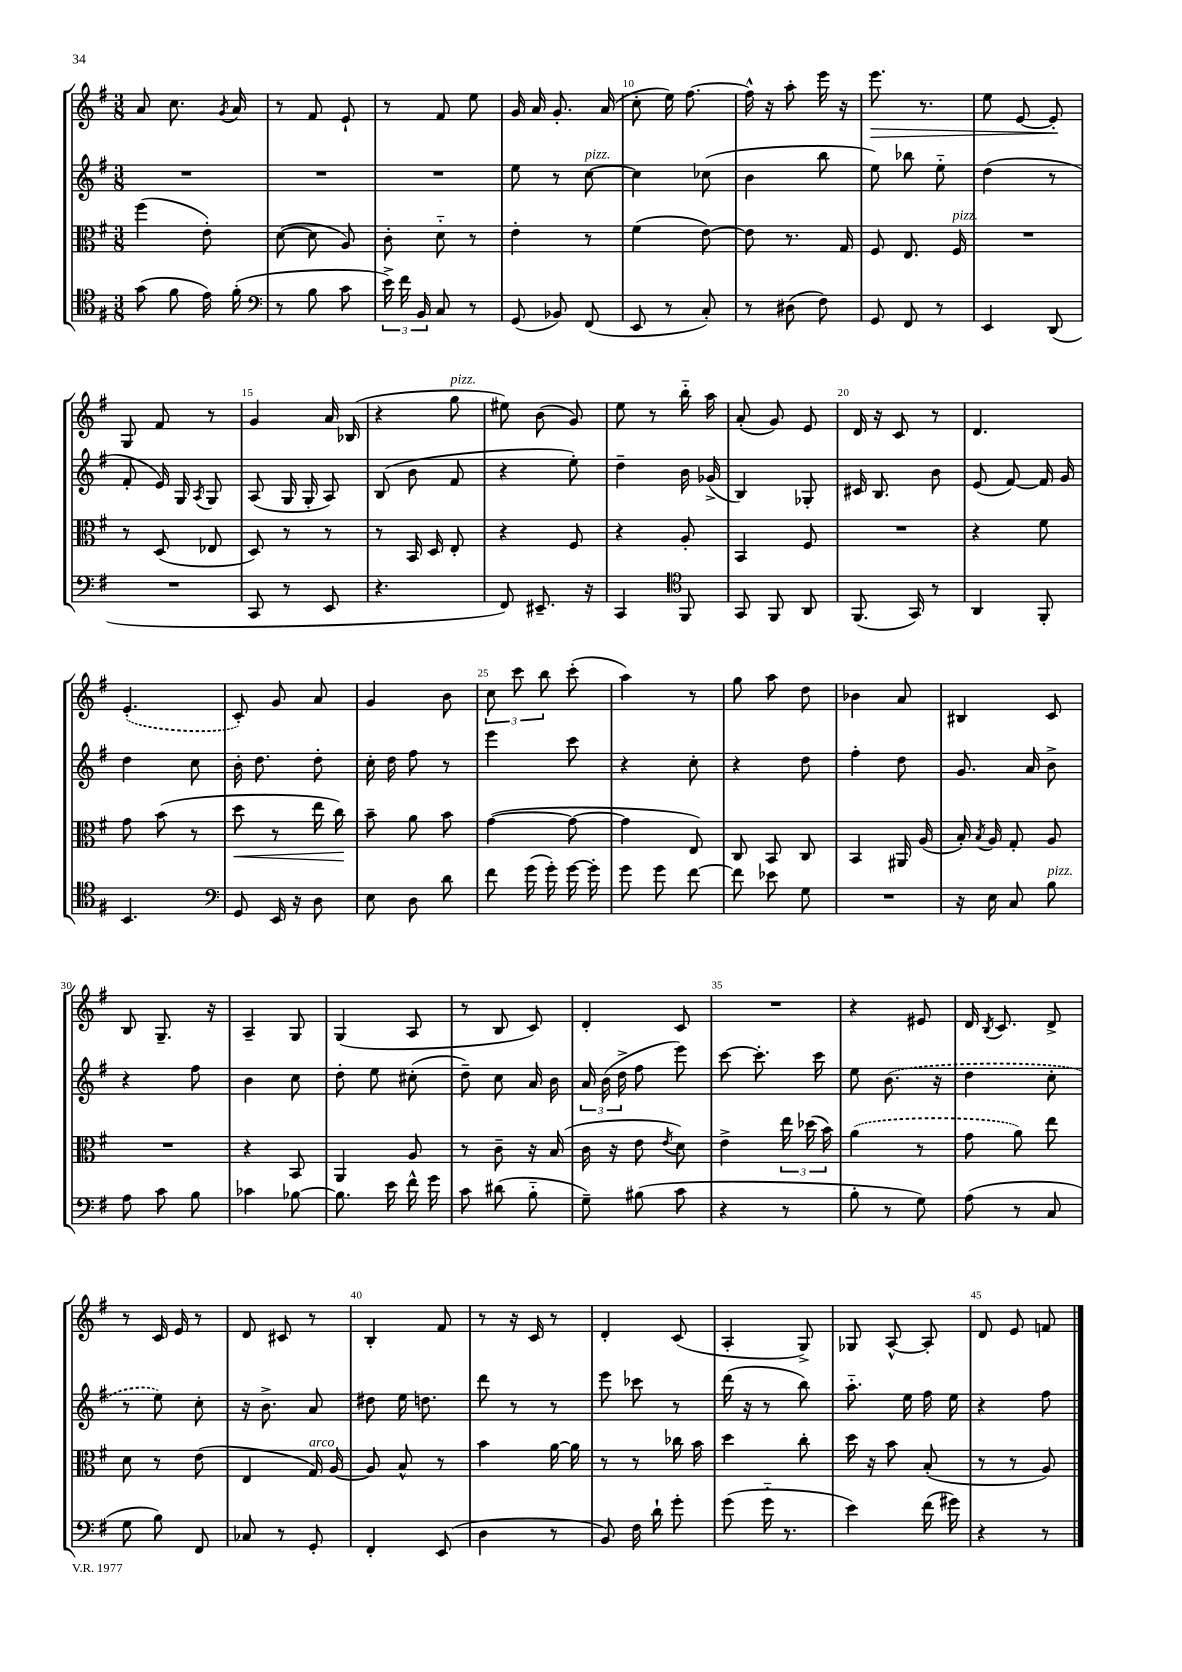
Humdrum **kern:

**kern	**kern	**kern	**kern
*staff4	*staff3	*staff2	*staff1
*clefC4	*clefC3	*clefG2	*clefG2
*k[f#]	*k[f#]	*k[f#]	*k[f#]
*M3/8	*M3/8	*M3/8	*M3/8
(8g	(4ff#	4.r	8a
8f#	.	.	8.cc
16e)	8e')	.	.
.	.	.	8qg
(16f#'	.	.	16a
=	=	=	=
*clefF4	*	*	*
8r	([8d	4.r	8r
8B	8d]	.	8f#
8c	8A)	.	8e`
=	=	=	=
24e^)	8c'	4.r	8r
24f#	.	.	.
24BB	.	.	.
8C	8d'~	.	8f#
8r	8r	.	8ee
=	=	=	=
(8GG	4e'	8ee	16g
.	.	.	16a
8BB-)	.	8r	8.g'
(8FF#	8r	[8cc	.
.	.	.	(16a
=	=	=	=
8EE	(4f#	4cc]	8cc'
8r	.	.	16ee)
.	.	.	[8.ff#
8C')	[8e)	(8cc-	.
=	=	=	=
8r	8e]	4b	16ff#^^]
.	.	.	16r
(8D#	8.r	.	8aa'
8F#)	.	8bb	16eee
.	16G	.	16r
=	=	=	=
8GG	8F#	8ee)	8.eee
8FF#	8.E	8bb-	.
.	.	.	8.r
8r	.	8ee'~	.
.	16F#	.	.
=	=	=	=
4EE	4.r	(4dd	8ee
.	.	.	[8e
(8DD	.	8r	8e']
=	=	=	=
4.r	8r	8f#'	8G
.	(8D	16e)	8f#
.	.	16G	.
.	.	8qA	.
.	8E-	8G	8r
=	=	=	=
8CC	8D)	(8A	4g
8r	8r	16G	.
.	.	16G'	.
8EE	8r	8A)	16a
.	.	.	(16B-
=	=	=	=
4.r	8r	(8B	4r
.	16BB	8b	.
.	16D	.	.
.	8E'	8f#	8gg
=	=	=	=
8FF#)	4r	4r	8ee#)
8.EE#~	.	.	(8b
.	8F#	8ee')	8g)
16r	.	.	.
=	=	=	=
4CC	4r	4dd~	8ee
.	.	.	8r
*clefC4	*	*	*
8FF#	8A'	16b	16bb'~
.	.	(16g-^	16aa
=	=	=	=
8GG	4BB	4B)	(8a'
8FF#	.	.	8g)
8AA	8F#	8G-'	8e
=	=	=	=
(8.FF#	4.r	16c#	16d
.	.	8.B	16r
.	.	.	8c
16GG)	.	.	.
8r	.	8b	8r
=	=	=	=
4AA	4r	(8e	4.d
.	.	[8f#)	.
8FF#'	8f#	16f#]	.
.	.	16g	.
=	=	=	=
4.BB	8g	4dd	(4.e'
.	(8b	.	.
.	8r	8cc	.
=	=	=	=
*clefF4	*	*	*
8GG	8dd	16b'	8c')
.	.	8.dd	.
16EE	8r	.	8g
16r	.	.	.
8D	16ee	8dd'	8a
.	16cc)	.	.
=	=	=	=
8E	8b~	16cc'	4g
.	.	16dd	.
8D	8a	8ff#	.
8d	8b	8r	8b
=	=	=	=
8f#	([4g	4eee	12cc
.	.	.	12ccc
(16g	.	.	.
.	.	.	12bb
16g')	.	.	.
[16g	8g_	8ccc	(8ccc'
16g']	.	.	.
=	=	=	=
8g	4g]	4r	4aa)
8g	.	.	.
[8f#	8E)	8cc'	8r
=	=	=	=
8f#]	8C	4r	8gg
8e-	8BB	.	8aa
8G	8C	8dd	8dd
=	=	=	=
4.r	4BB	4ff#'	4b-
.	16AA#	8dd	8a
.	(16A	.	.
=	=	=	=
16r	16B')	8.g	4B#
.	8qB	.	.
16E	16A	.	.
8C	8G'	.	.
.	.	16a	.
8B	8A	8b^	8c
=	=	=	=
8A	4.r	4r	8B
8c	.	.	8.G~
8B	.	8ff#	.
.	.	.	16r
=	=	=	=
4c-	4r	4b	4A~
[8B-	8BB	8cc	8G
=	=	=	=
8.B-]	4AA	8dd'	(4G
.	.	8ee	.
16e	.	.	.
16f#^^	8A	(8cc#'	8A
16g	.	.	.
=	=	=	=
8c	8r	8dd~)	8r
(8d#	8c~	8cc	8B
8B'~	16r	16a	8c)
.	(16B	16b	.
=	=	=	=
8G~)	16c	24a	4d'
.	.	(24b	.
.	16r	.	.
.	.	24dd^	.
(8B#	8e	8ff#	.
.	8qe	.	.
8c	8d)	8eee)	8c
=	=	=	=
4r	4e^	[8ccc	4.r
.	.	8.ccc']	.
8r	24ee	.	.
.	(24dd-	.	.
.	.	16ccc	.
.	24b)	.	.
=	=	=	=
8B'	(4a	8ee	4r
8r	.	(8.b	.
8G)	8r	.	8e#
.	.	16r	.
=	=	=	=
(8A	8g	4dd	16d
.	.	.	8qB
.	.	.	8.c
8r	8a)	.	.
8C	8ee	8cc'	8d^
=	=	=	=
8G	8d	8r	8r
8B)	8r	8ee)	16c
.	.	.	16e
8FF#	(8e	8cc'	8r
=	=	=	=
8C-	4E	16r	8d
.	.	8.b^	.
8r	.	.	8c#
8GG'	16G)	8a	8r
.	[16A	.	.
=	=	=	=
4FF#'	8A]	8dd#	4B'
.	8B^^	16ee	.
.	.	8.dd	.
(8EE	8r	.	8f#
=	=	=	=
4D	4b	8ddd	8r
.	.	8r	16r
.	.	.	16c
8r	[16a	8r	8r
.	16a]	.	.
=	=	=	=
8BB)	8r	8eee	4d'
16F#	8r	8ccc-	.
16d`	.	.	.
8g'	16cc-	8r	(8c
.	16b	.	.
=	=	=	=
(8g	4dd	(16ddd	4A'
.	.	16r	.
16g'~	.	8r	.
8.r	.	.	.
.	8cc'	8bb)	8G^)
=	=	=	=
4e)	16dd	8.aa'~	8G-
.	16r	.	.
.	8b	.	[8A^^
.	.	16ee	.
(16f#	(8B'	16ff#	8A']
16g#)	.	16ee	.
=	=	=	=
4r	8r	4r	8d
.	8r	.	8e
8r	8A)	8ff#	8f
==	==	==	==
*-	*-	*-	*-
